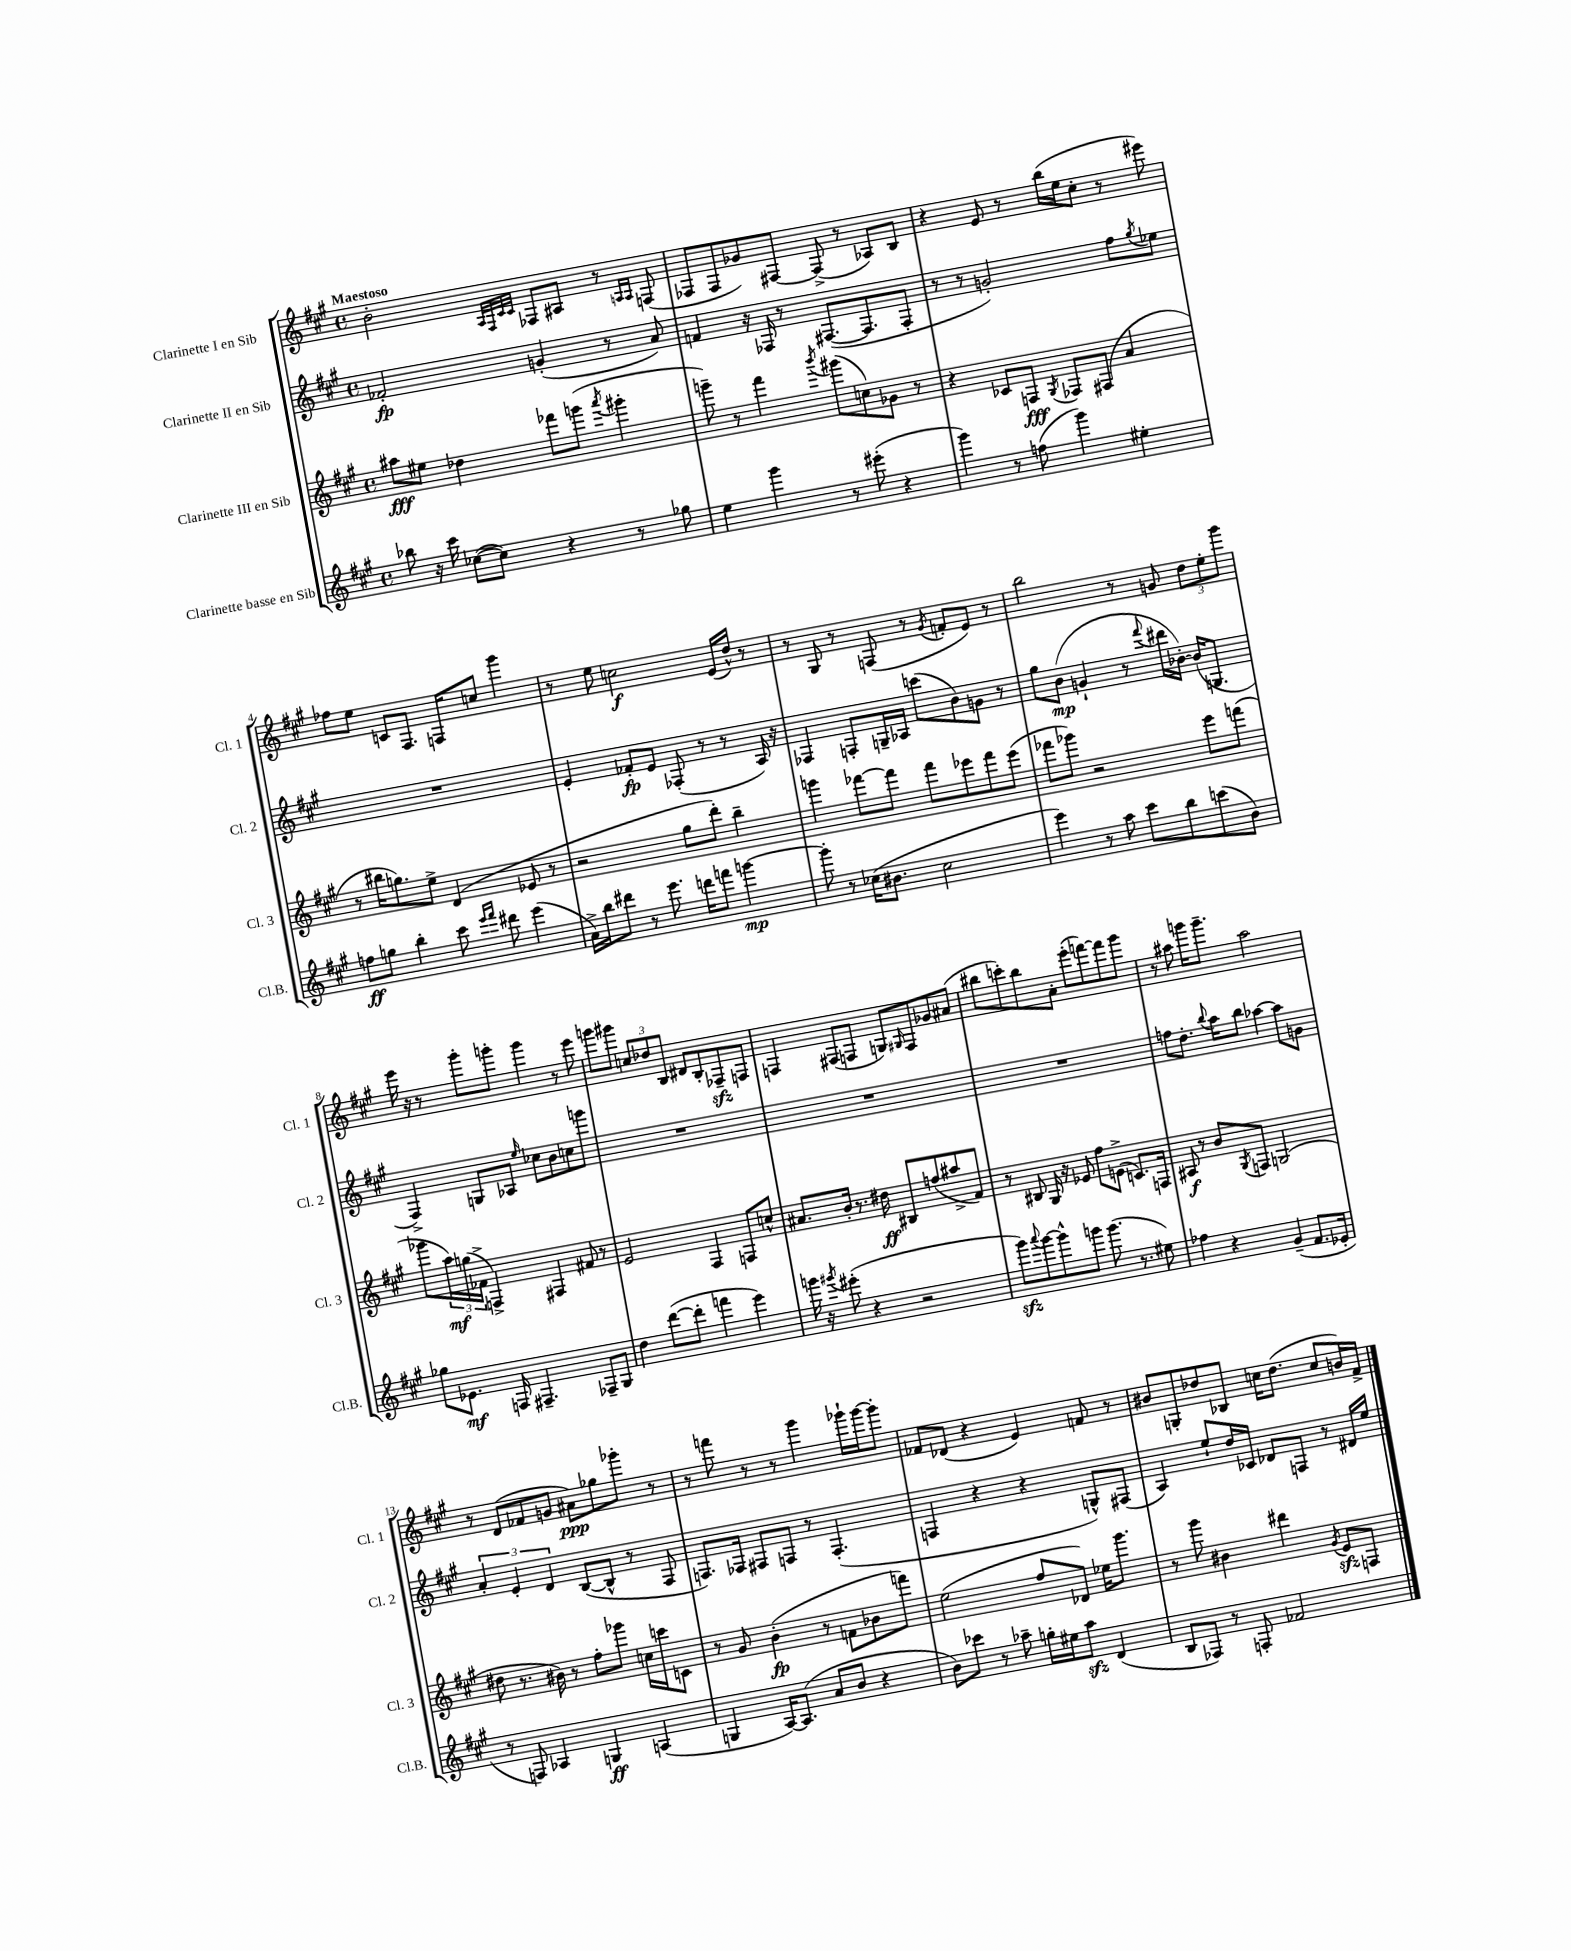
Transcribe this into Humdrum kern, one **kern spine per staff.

**kern	**kern	**kern	**kern
*staff4	*staff3	*staff2	*staff1
*clefG2	*clefG2	*clefG2	*clefG2
*k[f#c#g#]	*k[f#c#g#]	*k[f#c#g#]	*k[f#c#g#]
*M4/4	*M4/4	*M4/4	*M4/4
*met(c)	*met(c)	*met(c)	*met(c)
8bb-	8aa#	2f-'	2b'
16r	8ee#	.	.
16ccc#	.	.	.
([8cc-	4dd-	.	.
8cc-])	.	.	.
.	.	.	32qqA
.	.	.	32qqF#
.	.	.	32qqc#
.	.	.	32qqc#
4r	8fff-	(4g'	8F-
.	(8ggg	.	8A#
.	8qaaa	.	.
8r	4ggg#'	8r	8r
.	.	.	16qqA
.	.	.	16qqA
8gg-	.	8a)	(8F
=	=	=	=
4ee	8ggg~)	4f	8F-
.	8r	.	8F-
4ggg#	4fff#	16r	8g-)
.	.	16F-	.
.	.	8r	[8F#
.	8qbbb	.	.
8r	(8ggg#	([8.F#	(8F#^]
(8eee#'	8cc)	.	8r
.	.	8.F#]	.
4r	8g-	.	8A-)
.	8r	8F#'	8B
=	=	=	=
4ggg#)	4r	8r	4r
.	.	8r	.
8r	8c-	2g')	8e
(8ff	8F	.	8r
.	8qG#	.	.
4ggg#)	8F-	.	(16bb
.	.	.	16ee
.	(8F#	.	8cc#'
4ee#'	4a	8ff#	8r
.	.	8qgg#	.
.	.	8ee-	8eee#)
=	=	=	=
8ff	8r	1r	8ff-
8gg	16bb#	.	8ee
.	8.gg)	.	.
4bb'	.	.	8c
.	8ee^	.	8.F#
8ccc#	(4d	.	.
.	.	.	16F
16qqeee	.	.	.
16qqfff#	.	.	.
8ddd#	.	.	8cc
(4eee	8e-	.	4ggg#
.	8r	.	.
=	=	=	=
16a^)	2r	4e'	8r
16bb	.	.	.
8ddd#	.	.	8ee
8r	.	8f-'	2cc
8.eee	.	8e	.
.	8gg#	(8F-'	.
16ddd	.	.	.
8fff	8ddd')	8r	.
[4ggg	4bb~	8r	(16e
.	.	.	16dd^^)
.	.	16A)	8r
.	.	16r	.
=	=	=	=
8ggg']	4ggg	4F-	8r
8r	.	.	8G#
(16cc-	[8fff-	8F'	8r
8.b#	.	.	.
.	8fff-]	16G~	(8F
.	.	16A-	.
2cc-	8fff-	(8ccc	8r
.	.	.	8qg#
.	8eee-	8b)	8f'
.	8fff-	8g	8e)
.	(8eee-	8r	8r
=	=	=	=
4eee)	8fff-	8gg#	2bb
.	8ggg-)	(8b	.
8r	2r	4g`	.
8aa	.	.	.
8ccc#	.	8r	8r
.	.	8qqfff#	.
8bb	.	16ddd#	8g
.	.	[16b-')	.
(8ccc	8eee	(16b-]	12dd
.	.	8.G	.
.	.	.	12ee'
8b)	(8fff	.	.
.	.	.	12ggg#
=	=	=	=
8gg-	8ggg-	4F#^)	16eee
.	.	.	16r
8.e-	24aa)	.	8r
.	(24gg	.	.
.	24f-^	.	.
.	4F^)	8G	8ggg#'
16F	.	.	.
4.F#~	.	8A-	8ggg'
.	.	16qqee	.
.	4F#	8cc-	4ggg
.	.	8b	.
8F-~	8f#	8cc	8r
8G#	8r	8ggg	8eee
=	=	=	=
4dd	2e	1r	8ggg
.	.	.	8ggg#
([8ddd	.	.	12cc
.	.	.	12dd-
8ddd']	.	.	.
.	.	.	12B
4fff	4F#	.	8d#
.	.	.	8B'
4eee)	8F	.	8F-~
.	8cc^^	.	8F
=	=	=	=
16ggg	8.a#	1r	4F
16r	.	.	.
8qggg#	.	.	.
(8eee#'	.	.	.
.	16b'	.	.
4r	8.r	.	(8F#
.	.	.	8F
.	16dd#	.	.
2r	8B#	.	8G)
.	.	.	16qqG#
.	(8ff	.	8F
.	8aa#^	.	8g-
.	8f#)	.	(8a#
=	=	=	=
8ggg#)	8r	1r	8bb#
8qqaaa	.	.	.
[8ggg#	8B#	.	8ccc')
8ggg#^^]	16G#	.	8bb#
.	16r	.	.
8ggg	8e-	.	8a'
(8.ggg	8ff#	.	(8eee'
.	(8e^	.	[8fff)
8.r	.	.	.
.	8.c)	.	8fff]
8ee#)	.	.	8ggg#
.	16F	.	.
=	=	=	=
4ff-	8A#	8ff	8r
.	8r	8.dd'	8aa#
4r	8b	.	16ggg
.	.	8qqbb	.
.	.	16aa	8.ggg~
.	8qG#	.	.
.	8F	8bb	.
(4g#~	(2G	[4aa-	2aa#
8.f#	.	8aa-]	.
.	.	8g	.
16e-'	.	.	.
=	=	=	=
8r	8dd#	6a'	8r
8F)	8.r	.	(8d
.	.	6e'	.
4A-	.	.	8f-
.	16b#)	.	.
.	.	6d	.
.	8r	.	8g
4G	8ff#'	([8B	8a#)
.	8ggg-	8B^^]	8gg-
(4A	16cc	8r	8ggg-'
.	16ccc	.	.
.	8c	8F#	8r
=	=	=	=
4G	8r	8.F)	8r
.	8g#	.	8fff
.	.	16F-	.
[16A)	(4b'	8F#	8r
(8.A]	.	.	.
.	.	8F	8r
8a	8r	8r	4ggg#
8b	8f	(4.F'	.
4r	8b-	.	16ggg-`
.	.	.	[16ggg-
.	8fff)	.	8ggg-']
=	=	=	=
8b)	(2ee	4F	8f-
8ccc-	.	.	(8d-
8r	.	4r	4r
8aa-~	.	.	.
16gg'	8ff#	4r	4e)
16ee#	.	.	.
8aa-	8d-)	.	.
(4d	16ee-	8G^^)	8f
.	8.ggg#	.	.
.	.	(8F#	8r
=	=	=	=
8B	8r	4A)	8b#
8F-)	8ggg#	.	8G'
8r	4b#	8ee`	8dd-
8F'	.	16dd	8B-
.	.	16c-	.
2f-	4ddd#	8d-	16cc
.	.	.	(8.dd-
.	.	8F	.
.	8qg#	.	.
.	8e	8r	8cc
.	8F	16d#	16b)
.	.	16ee	16f#^
==	==	==	==
*-	*-	*-	*-
